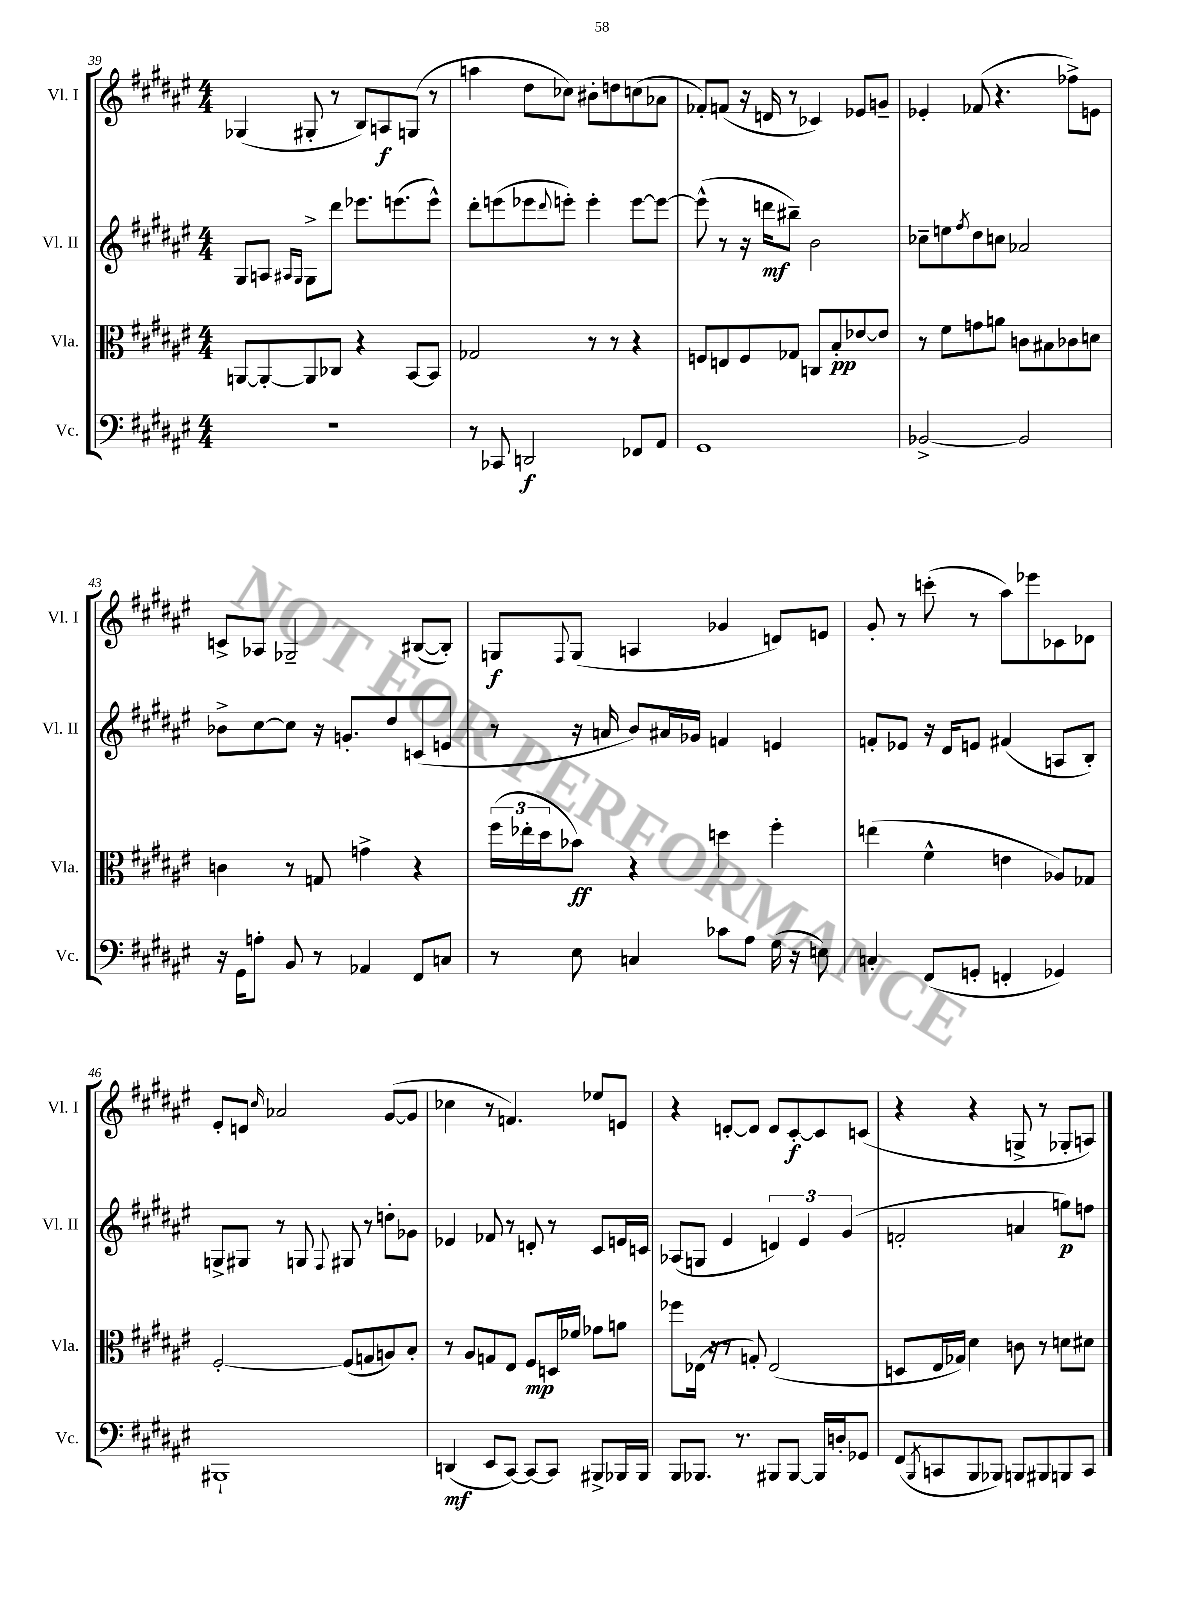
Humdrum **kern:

**kern	**kern	**kern	**kern
*staff4	*staff3	*staff2	*staff1
*clefF4	*clefC3	*clefG2	*clefG2
*k[f#c#g#d#a#e#]	*k[f#c#g#d#a#e#]	*k[f#c#g#d#a#e#]	*k[f#c#g#d#a#e#]
*M4/4	*M4/4	*M4/4	*M4/4
1r	[8AA	8G#	(4G-
.	8AA'_	8A	.
.	.	16qqA#	.
.	.	16qqG#	.
.	8AA]	8G#^	8G#'
.	8C-	8ddd#	8r
.	4r	8.eee-	8B)
.	.	.	8A
.	.	(8.eee	.
.	[8BB	.	(8G
.	8BB]	8eee^^)	8r
=	=	=	=
8r	2G-	8ddd#'	4aa
8CC-	.	(8eee	.
2DD	.	8eee-	8dd#
.	.	8qqddd#	.
.	.	8eee')	8cc-)
.	8r	4eee'	8b#'
.	8r	.	8dd
8FF-	4r	[8eee	(8cc
8AA#	.	8eee_	8a-
=	=	=	=
1GG#	8F	(8eee^^]	8f-')
.	8E	8r	(8f
.	8F	16r	16r
.	.	16ddd	16d
.	8G-	8bb#~)	8r
.	8C	2b	4c-)
.	8B'	.	.
.	[8e-	.	8e-
.	8e-]	.	8g~
=	=	=	=
[2BB-^	8r	8cc-~	4e-'
.	8f#	8ee	.
.	.	8qff#	.
.	8g	8dd#	(8f-
.	8a	8cc	4.r
2BB-]	8c	2a-	.
.	8B#	.	.
.	8c-	.	8ff-^)
.	8d	.	8e
=	=	=	=
16r	4c	8b-^	8c^
16GG#	.	.	.
8A'	.	[8cc#	8A-
8BB	8r	8cc#]	2G-~
8r	8G	16r	.
.	.	8.g'	.
4AA-	4g^	.	.
.	.	8dd#	.
8FF#	4r	(8c	([8B#
8C	.	8e	8B#'])
=	=	=	=
8r	(24ff#	8r	8G
.	24ee-'	.	.
.	24dd#	.	.
.	.	.	8qqF#
8E#	8b-)	16r	(8G
.	.	16a	.
4C	4r	8b)	4A
.	.	16a#	.
.	.	16g-	.
8c-	4dd	4f	4g-
8A#	.	.	.
(16G#	4ff#'	4e	8d)
16r	.	.	.
8E)	.	.	8e
=	=	=	=
4C'	(4ee	8f'	8g#'
.	.	8e-	8r
(8FF#	4f#^^	16r	(8ccc'
.	.	16d#	.
8GG'	.	8e	8r
4FF'	4e	(4f#	8aa#)
.	.	.	8eee-
4GG-)	8A-)	8A	8c-
.	8G-	8B')	8d-
=	=	=	=
1BBB#`	[2F#'	8G^	8e#'
.	.	8G#	8d
.	.	.	16qqcc#
.	.	8r	2a-
.	.	8G	.
.	.	8qqF#	.
.	(8F#]	8G#	.
.	8G	8r	.
.	8A)	8dd'	([8g#
.	8B'	8g-	8g#]
=	=	=	=
(4DD	8r	4e-	4cc-
.	8A#	.	.
8EE#	8G	8f-	8r
[8CC#)	8E#	8r	4.f)
8CC#_	8F#	8d'	.
8CC#]	16D	8r	.
.	16f-	.	.
8BBB#^	8g-	8c#	8ee-
16BBB-	8a	16e	8e
16BBB-	.	16c	.
=	=	=	=
8BBB	8ff-	(8A-	4r
8.BBB-	(16E-	8G	.
.	16r	.	.
.	8r	4e#	[8d'
8.r	.	.	.
.	8G')	.	8d]
8BBB#	(2E-	6d)	8d
[8BBB#	.	.	[8c#'
.	.	6e#	.
16BBB#]	.	.	8c#]
16D'	.	.	.
.	.	(6g#	.
8GG-	.	.	(8c
=	=	=	=
(8FF#	8D	2f'	4r
8qBBB	.	.	.
8CC	16E#	.	.
.	16G-)	.	.
8BBB	4d#	.	4r
8BBB-)	.	.	.
8BBB	8c	4a	8G^
8BBB#	8r	.	8r
8BBB	8d	8gg)	8G-'
8CC	8d#	8ff	8A)
==	==	==	==
*-	*-	*-	*-
